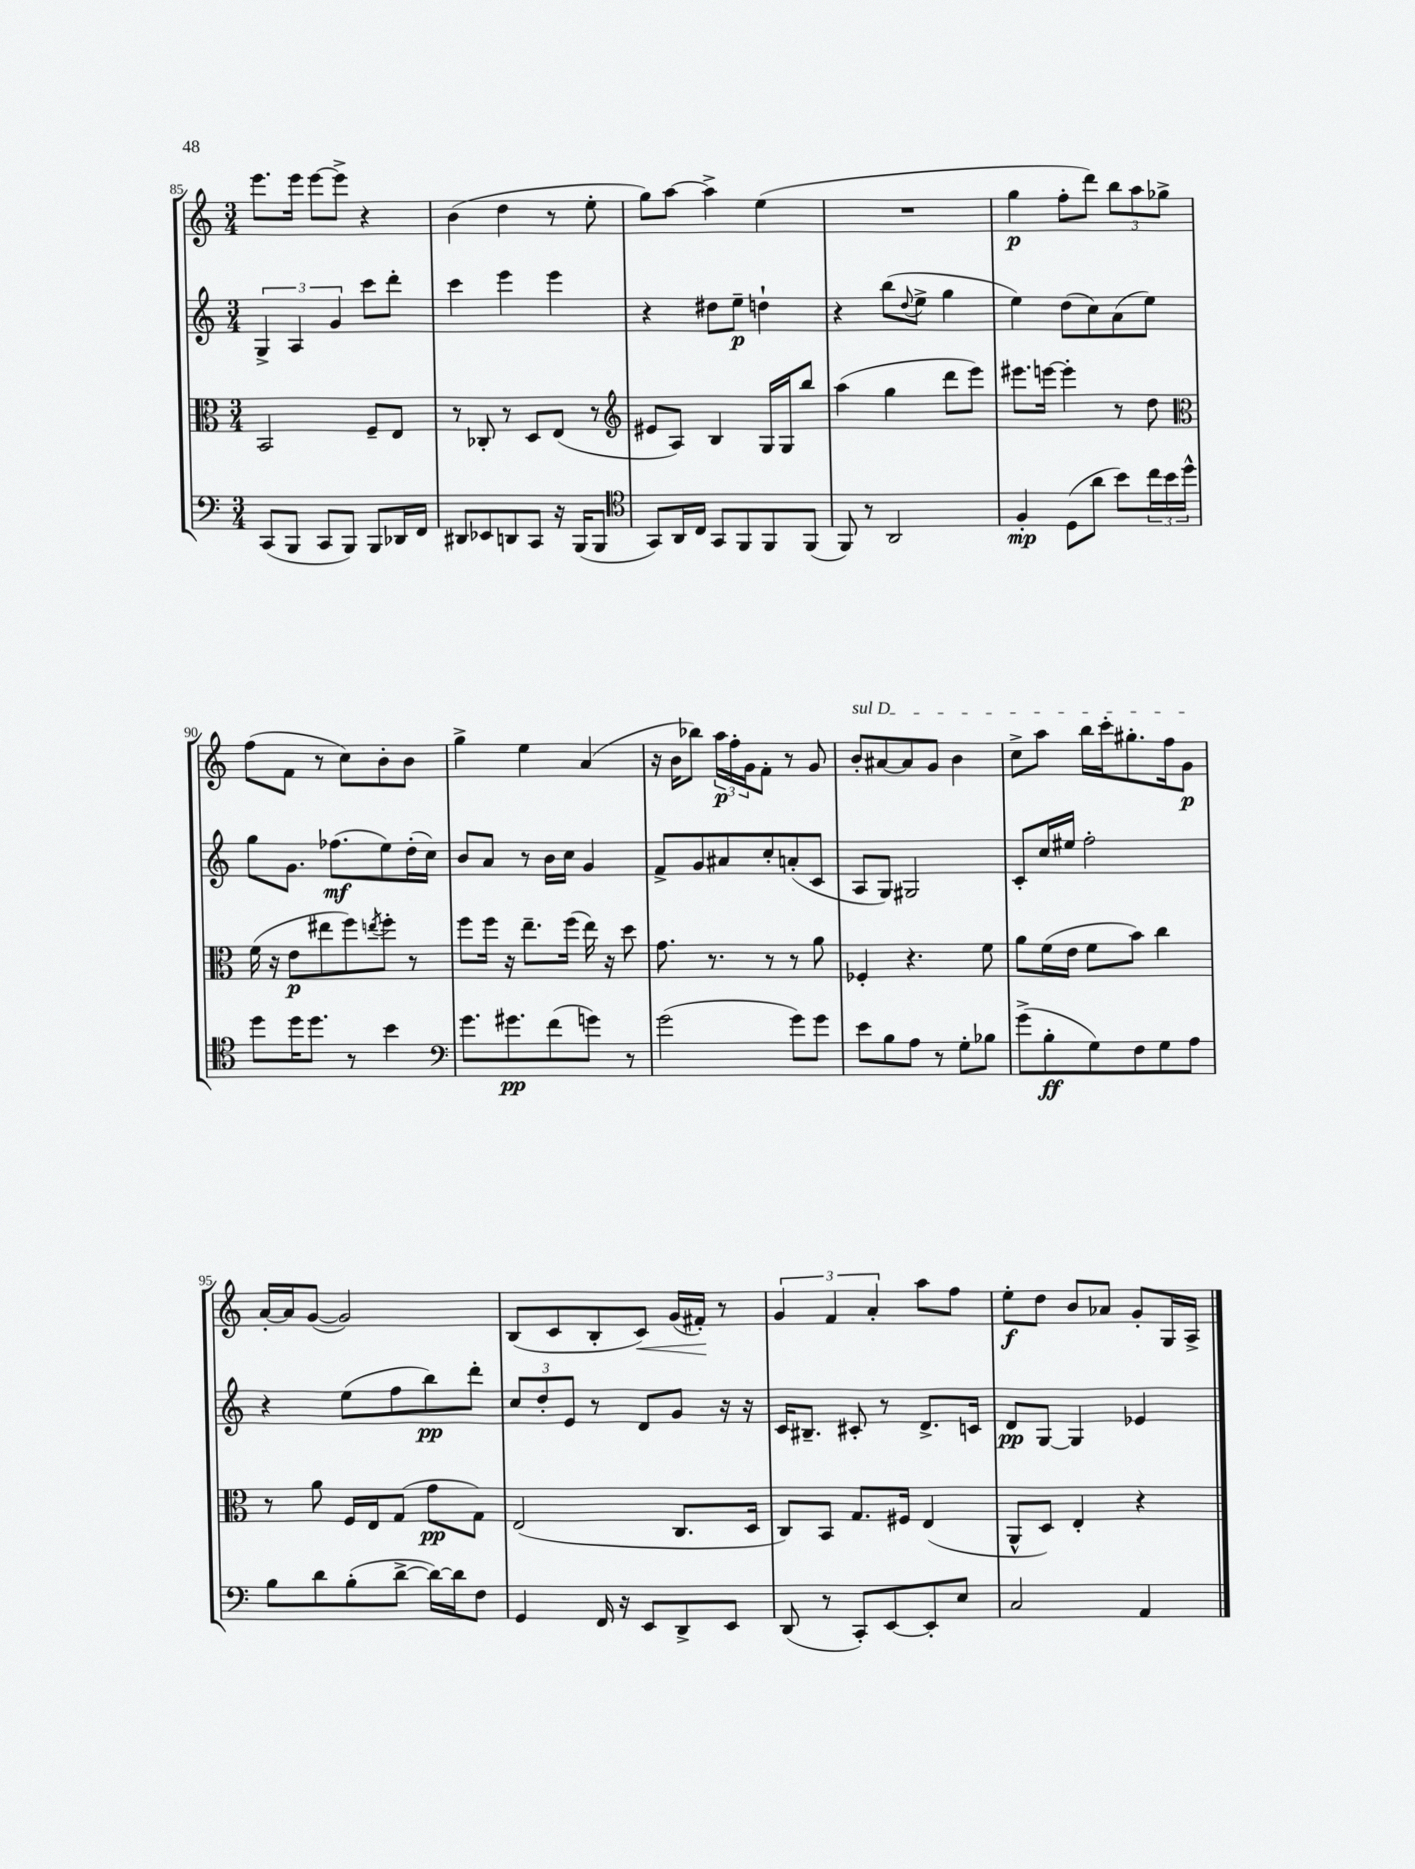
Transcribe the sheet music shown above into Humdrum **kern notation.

**kern	**kern	**kern	**kern
*staff4	*staff3	*staff2	*staff1
*clefF4	*clefC3	*clefG2	*clefG2
*k[]	*k[]	*k[]	*k[]
*M3/4	*M3/4	*M3/4	*M3/4
(8CC/L	2BB/	6G^/	8.eee\L
8BBB/J	.	.	.
.	.	6A/	.
.	.	.	16eee\Jk
8CC/L	.	.	[8eee\L
.	.	6g/	.
8BBB/J)	.	.	8eee^\]J
8BBB/L	8F~/L	8ccc\L	4r
16DD-/L	8E/J	8ddd'\J	.
16FF/JJ	.	.	.
=	=	=	=
8DD#/L	8r	4ccc\	(4b\
8EE-/	8C-'/	.	.
8DD/	8r	4eee\	4dd\
8CC/J	8D/L	.	.
16r	(8E/J	4eee\	8r
(16BBB/LK	.	.	.
8BBB/J	8r	.	8ee'\
=	=	=	=
*clefC4	*clefG2	*	*
8GG/L)	8e#/L	4r	8gg\L)
16AA/L	8A/J)	.	[8aa\J
16C/JJ	.	.	.
8GG/L	4B/	8dd#\L	4aa^\]
8FF/	.	8ee~\J	.
8FF/	16G/LL	4dd`\	(4ee\
.	16G/J	.	.
(8FF/J	8bb/J	.	.
=	=	=	=
8FF/)	(4aa\	4r	2.r
8r	.	.	.
2AA/	4gg\	(8bb\L	.
.	.	8qqdd/	.
.	.	8ee^\J	.
.	8ddd\L	4gg\	.
.	8eee\J)	.	.
=	=	=	=
4F'/	8.eee#\L	4ee\)	4gg\
.	[16eee\Jk	.	.
(8D\L	4eee'\]	(8dd\L	8ff'\L
8a\J	.	8cc\)	8ddd\J)
8b\L)	8r	(8a\	12bb\L
.	.	.	12aa\
24cc\L	8dd\	8ee\J)	.
24b\	.	.	12gg-^\J
24dd^^\JJ	.	.	.
=	=	=	=
*	*clefC3	*	*
8dd\L	(16f\	8gg\L	(8ff\L
.	16r	.	.
16dd\K	8e\L	8.g\J	8f\J
8.dd\J	.	.	.
.	8ee#\	.	8r
.	.	(8.ff-\L	.
8r	8ff\)	.	8cc\L)
.	8qee/	.	.
4b\	8ff'\J	8ee\)	8b'\
.	8r	(16dd'\L	8b\J
.	.	16cc\JJ)	.
=	=	=	=
*clefF4	*	*	*
8.g\L	8ff\L	8b/L	4gg^\
.	16ff\Jk	8a/J	.
8.g#\	16r	.	.
.	8.ee~\L	8r	4ee\
(8f\	.	16b\LL	.
.	(16ff\Jk	16cc\JJ	.
8g\J)	16ee\)	4g/	(4a/
.	16r	.	.
8r	8dd\	.	.
=	=	=	=
(2g\	8.g\	8f^/L	16r
.	.	.	16b\LK
.	.	8g/	8bb-\J)
.	8.r	.	.
.	.	8a#/	24aa\LL
.	.	.	24ff'\
.	.	.	24g\J
.	8r	8cc'/	8f'\J
8g\L)	8r	(8a'/	8r
8g\J	8a\	8c/J	8g/
=	=	=	=
8e\L	4F-'/	8A/L	8b'/L
8B\	.	8G/J)	[8a#/
8A\J	4.r	2G#/	8a#/]
8r	.	.	8g/J
8G'\L	.	.	4b\
8B-\J	8f\	.	.
=	=	=	=
(8g^\L	8a\L	8c'/L	8cc^\L
8B'\	(16f\L	16cc/L	8aa\J
.	16e\JJ	16ee#/JJ	.
8G\)	8f\L	2ff'\	16bb\LL
.	.	.	16ccc'\J
8F\	8b\J)	.	8.gg#'\
8G\	4cc\	.	.
.	.	.	16ff\k
8A\J	.	.	8g\J
=	=	=	=
8B\L	8r	4r	[16a'/LL
.	.	.	16a/]J
8d\	8a\	.	([8g/J
(8B'\	16F/LL	(8ee\L	2g/])
.	16E/J	.	.
[8d^\J	(8G/J	8ff\	.
16d\_LL)	8g\L	8bb\)	.
16d\]J	.	.	.
8F\J	8G\J)	8ddd'\J	.
=	=	=	=
4GG/	(2E/	12cc/L	(8B/L
.	.	12dd'/	.
.	.	.	8c/
.	.	12e/J	.
16FF/	.	8r	8B'/
16r	.	.	.
8EE/L	.	8d/L	8c/J)
8DD^/	8.C/L	8g/J	(16g/LL
.	.	.	16f#'/JJ)
8EE/J	.	16r	8r
.	16D/Jk	16r	.
=	=	=	=
(8DD/	8C/L)	16c/LK	6g/
.	.	8.B#~/J	.
8r	8BB/J	.	.
.	.	.	6f/
8CC'/L)	8.G/L	8c#'/	.
.	.	.	6a'/
[8EE/	.	8r	.
.	16F#/Jk	.	.
8EE'/]	(4E/	8.d^/L	8aa\L
8E/J	.	.	8ff\J
.	.	16c/Jk	.
=	=	=	=
2C/	8AA^^/L	8d/L	8ee'\L
.	8D/J)	[8G/J	8dd\J
.	4E'/	4G/]	8b/L
.	.	.	8a-/J
4AA/	4r	4e-/	8g'/L
.	.	.	16G/L
.	.	.	16A^/JJ
==	==	==	==
*-	*-	*-	*-
